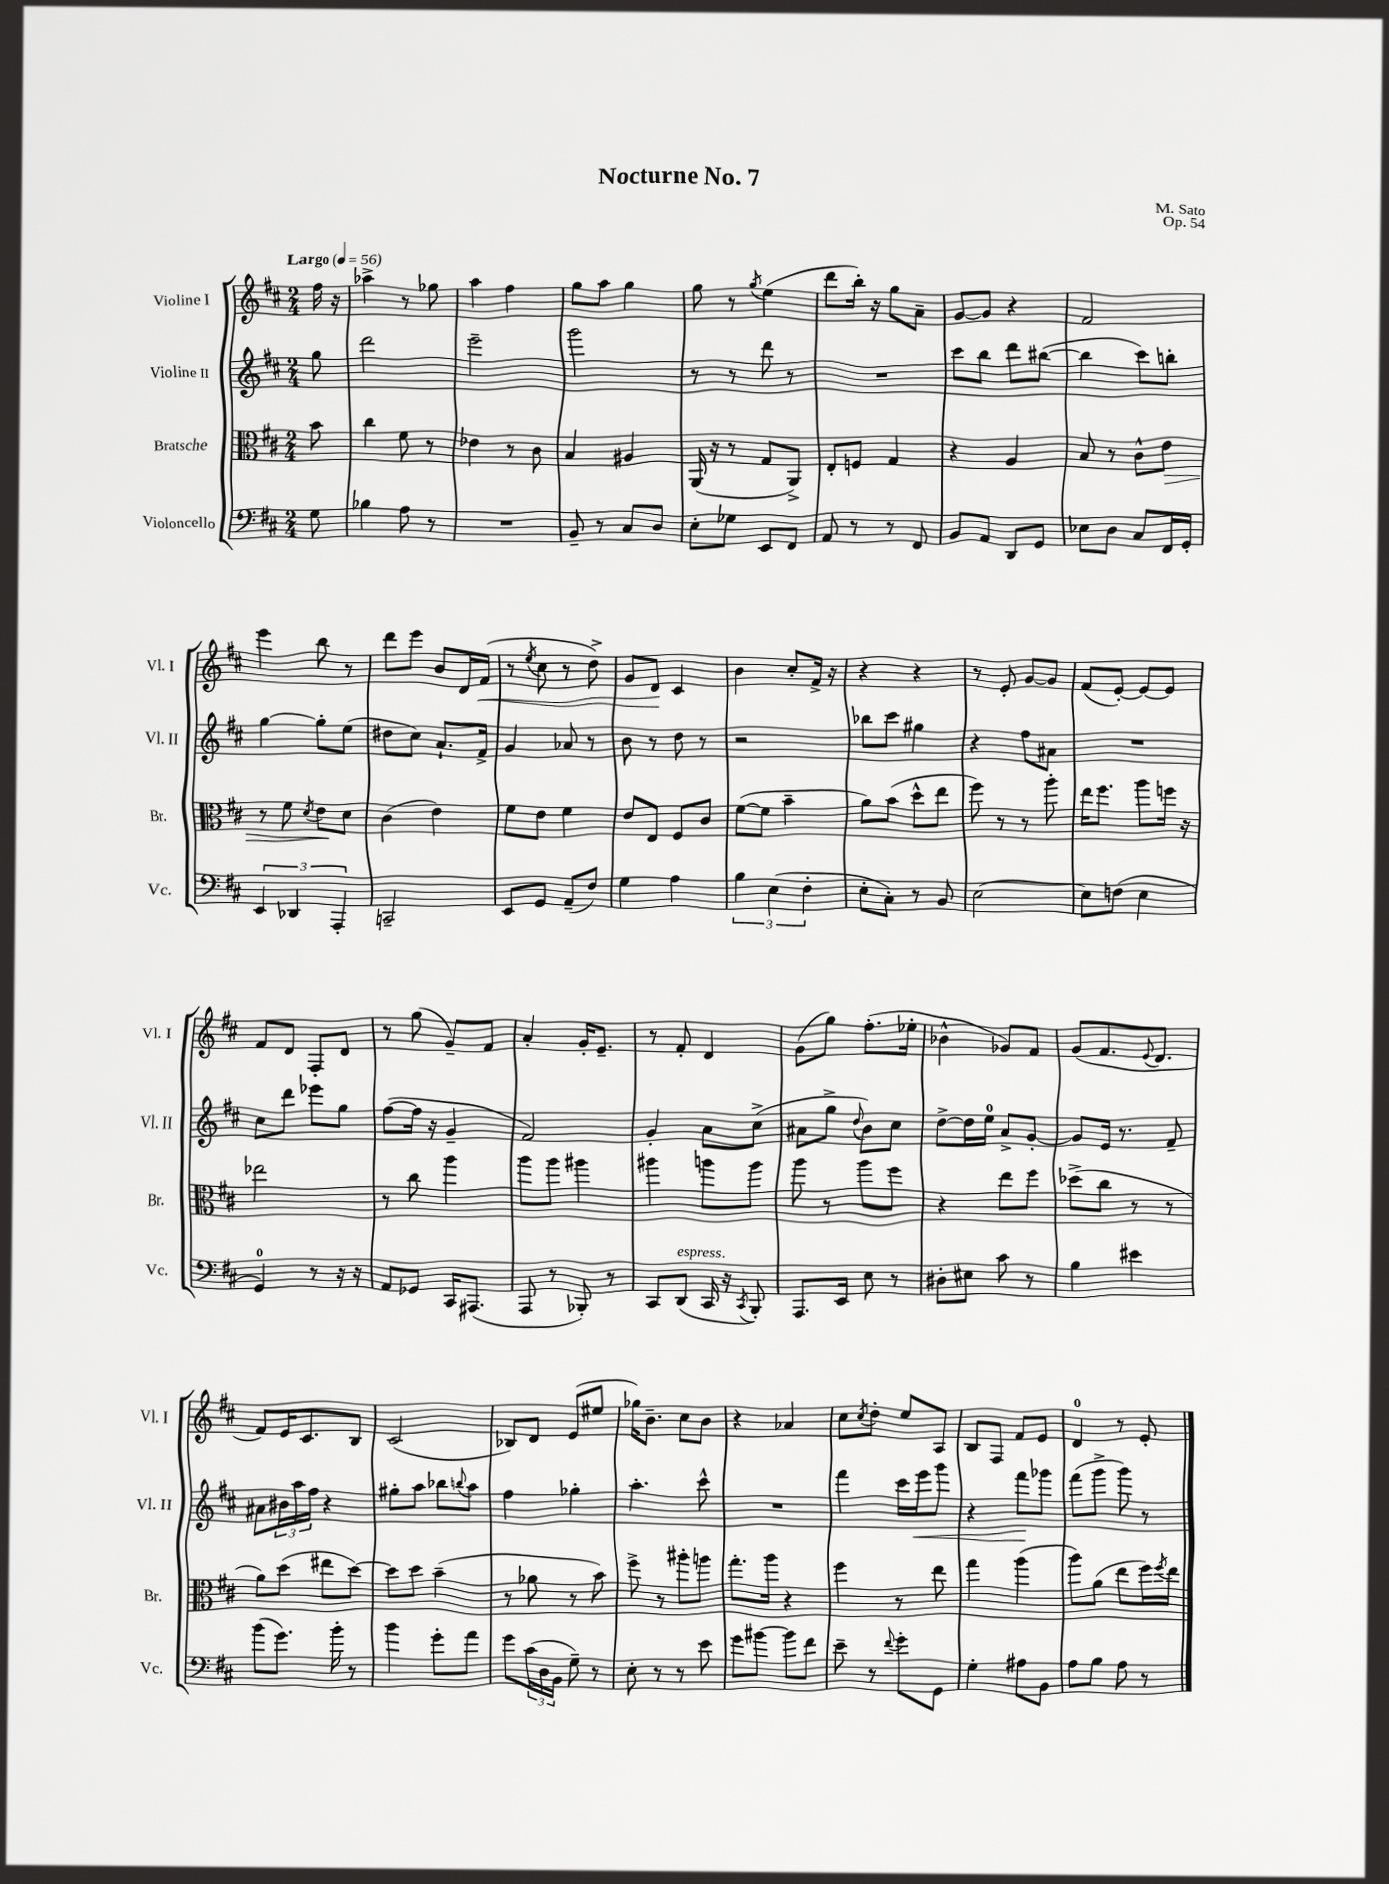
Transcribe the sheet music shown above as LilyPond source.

\header { title = "Nocturne No. 7" composer = "M. Sato" opus = "Op. 54" }
<<
\new StaffGroup <<
\new Staff = "s0" \with { instrumentName = "Violine I" shortInstrumentName = "Vl. I" } {
    \clef treble \key d \major \numericTimeSignature \time 2/4 \partial 8 \tempo "Largo" 4 = 56
    fis''16 r16 |
    aes''4-> r8 ges''8 |
    a''4 fis''4 |
    g''8 a''8 g''4 |
    g''8 r8 \acciaccatura { g''8 } e''4( |
    d'''8 b''16-.) r16 g''8 a'8-- |
    g'8~ g'8 r4 |
    fis'2 |
    e'''4 b''8 r8 |
    d'''8 e'''8 b'8 d'16 fis'16\<( |
    r8 \acciaccatura { e''8 } cis''8 r8 d''8->) |
    g'8 d'8\! cis'4 |
    b'4 cis''8-. fis'16-> r16 |
    r4 r4 |
    r8 e'8-. g'8~ g'8 |
    fis'8( e'8~-.) e'8~ e'8 |
    fis'8 d'8 fis8-. d'8 |
    r8 g''8( g'8--) fis'8 |
    a'4-. g'16-. e'8.-- |
    r8 fis'8-. d'4 |
    g'8( g''8) fis''8.-.( ees''16-. |
    bes'4-^ ges'8) fis'8 |
    g'8( fis'8. \appoggiatura { e'8 } d'8. |
    fis'8) e'16 cis'8. b8 |
    cis'2( |
    bes8) d'8 e'8( eis''8 |
    ges''16) b'8.-- cis''8 b'8 |
    r4 aes'4 |
    cis''8 \acciaccatura { cis''8 } d''8-. e''8 a8 |
    b8 fis8 fis'8 e'8 |
    d'4-0 r8 e'8-. \bar "|." |
}
\new Staff = "s1" \with { instrumentName = "Violine II" shortInstrumentName = "Vl. II" } {
    \clef treble \key d \major \numericTimeSignature \time 2/4 \partial 8
    g''8 |
    d'''2 |
    e'''2-- |
    g'''2 |
    r8 r8 d'''8 r8 |
    R2 |
    cis'''8 b''8 d'''8 bis''8~( |
    bis''4 cis'''8) b''8-. |
    g''4~ g''8-. e''8( |
    dis''8 cis''8) a'8.-! fis'16-> |
    g'4 aes'8 r8 |
    b'8 r8 d''8 r8 |
    r2 |
    bes''8 cis'''8 gis''4 |
    r4 fis''8 ais'8 |
    R2 |
    cis''8 d'''8 ees'''8 g''8 |
    fis''8~( fis''16 r16 g'4-- |
    fis'2) |
    g'4-. a'8 cis''8->( |
    ais'8 g''8-> \appoggiatura { d''8 } b'8) cis''8 |
    d''8~-> d''16 e''16-0 a'8-> g'8~-. |
    g'8 e'16 r8. fis'8-- |
    ais'8 \tuplet 3/2 { bis'16 a''16 fis''16 } r4 |
    gis''8-. a''8 bes''8 \appoggiatura { b''8 } a''8 |
    fis''4 ges''4-. |
    a''4.-. cis'''8-^ |
    R2 |
    fis'''4 cis'''16 e'''16\< g'''8 |
    r4 fis'''8\! ges'''8 |
    fis'''8( g'''8-> g'''8) r8 \bar "|." |
}
\new Staff = "s2" \with { instrumentName = "Bratsche" shortInstrumentName = "Br." } {
    \clef alto \key d \major \numericTimeSignature \time 2/4 \partial 8
    b'8 |
    cis''4 fis'8 r8 |
    ees'4 r8 cis'8 |
    b4 ais4 |
    a,16( r16 r8 g8 a,8->) |
    e8-. f8 g4 |
    r4 a4 |
    b8 r8 cis'8-^ e'8\> |
    r8 fis'8 \acciaccatura { d'8 } e'8\! d'8 |
    cis'4( e'4) |
    fis'8 e'8 fis'4 |
    e'8 e8 fis8 cis'8 |
    fis'8~( fis'8 b'4-- |
    a'8) b'8( d''8-^ e''8 |
    fis''8) r8 r8 a''8-. |
    e''16 fis''8. a''8 f''16 r16 |
    ees''2 |
    r8 cis''8 a''4 |
    a''8 a''8 ais''4 |
    ais''4 a''8 a''8 |
    a''8 r8 a''8 fis''8 |
    r4 e''8 fis''8 |
    des''8->( cis''8 r8 r8 |
    a'8) d''8( eis''8 d''8~) |
    d''8 d''8 b'4--( |
    r8 aes'8 r8 b'8) |
    fis''8-> r8 ais''8-. a''8 |
    g''8.-. a''16 r4 |
    fis''4 r8 e''8 |
    g''4 a''4( |
    a''8) a'8( e''8 fis''16) \acciaccatura { fis''8 } e''16 \bar "|." |
}
\new Staff = "s3" \with { instrumentName = "Violoncello" shortInstrumentName = "Vc." } {
    \clef bass \key d \major \numericTimeSignature \time 2/4 \partial 8
    g8 |
    bes4 a8 r8 |
    R2 |
    b,8-- r8 cis8 d8 |
    e8-. ges8 e,8 fis,8 |
    a,8 r8 r8 fis,8 |
    b,8 a,8 d,8 g,8 |
    ees8 d8 cis8 fis,16 g,16-. |
    \tuplet 3/2 { e,4 des,4 a,,4-. } |
    c,2-- |
    e,8 g,8 a,8--( fis8) |
    g4 a4 |
    \tuplet 3/2 { b4 e4( fis4-. } |
    e8-. cis8-.) r8 b,8 |
    e2~ |
    e8 f8( e4 |
    g,4-0) r8 r16 r16 |
    a,8 ges,8 cis,16 ais,,8.( |
    a,,8 r8 bes,,8-.) r8 |
    cis,8 d,8^\markup { \italic "espress." }( cis,16 r16 \acciaccatura { cis,8 } b,,8-.) |
    a,,8. e,16 e8 r8 |
    dis8-. eis8 cis'8 r8 |
    b4 eis'4 |
    b'8( g'8.) b'16-. r8 |
    b'4 g'8-. a'8 |
    g'8 \tuplet 3/2 { cis'16( d16 b,16 } g8--) r8 |
    e8-. r8 r8 e'8 |
    g'8 bis'8~ bis'8 fis'8 |
    e'8-- r8 \appoggiatura { fis'8 } g'8-. g,8 |
    g4-. ais8 b,8 |
    a8 b8 a8 r8 \bar "|." |
}
>>
>>
\layout { \context { \Score \remove "Bar_number_engraver" } }
